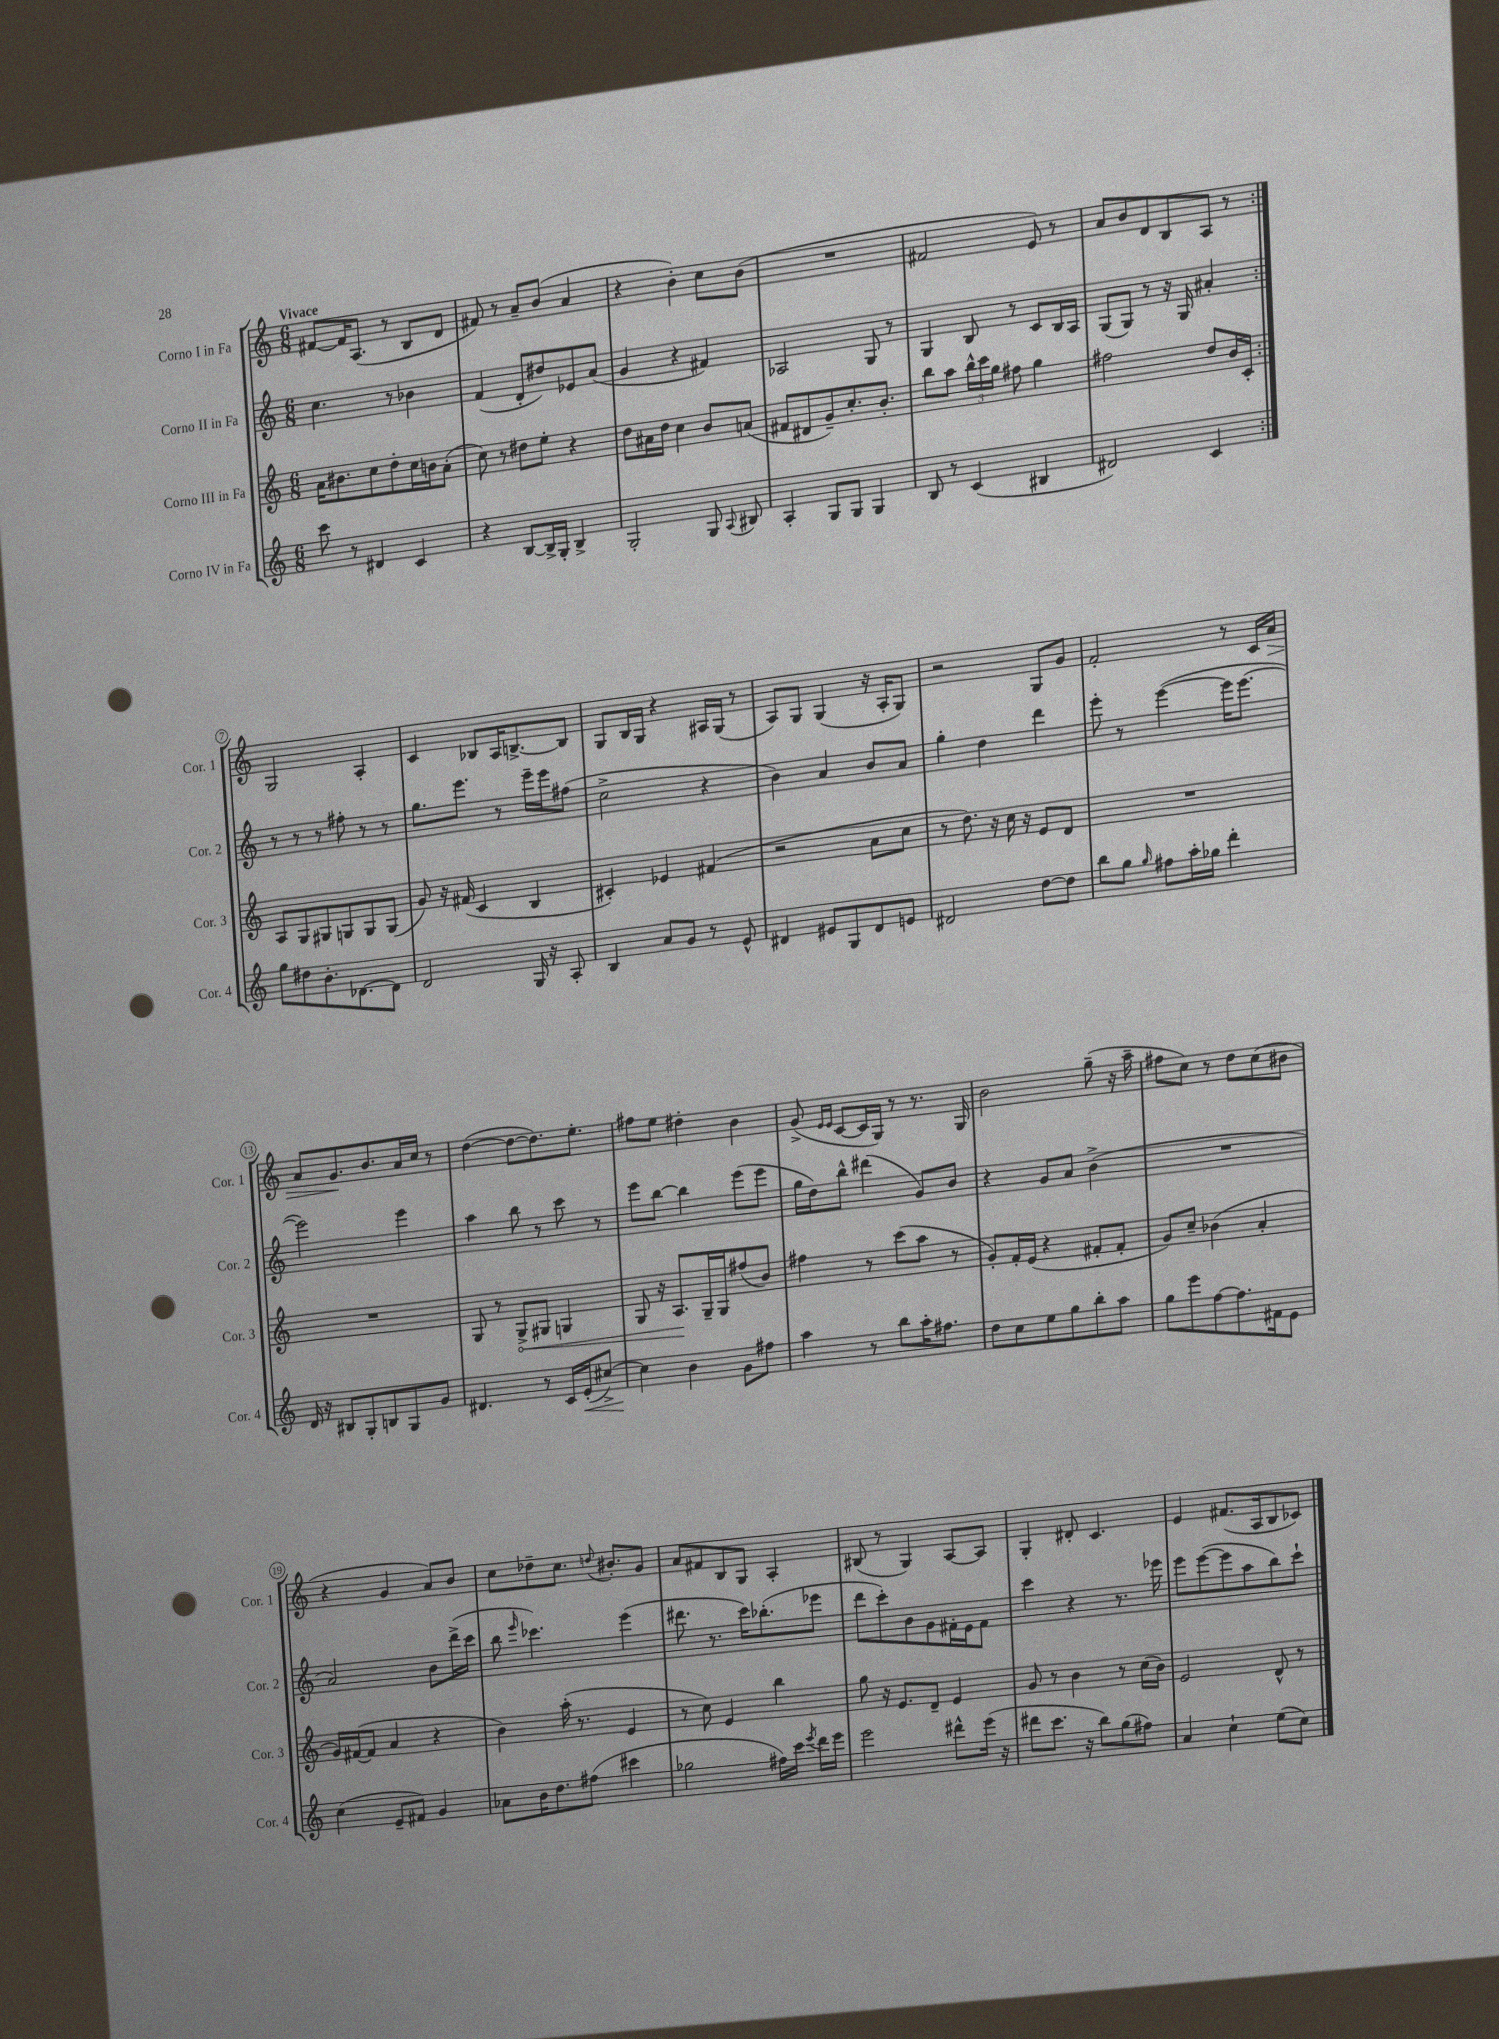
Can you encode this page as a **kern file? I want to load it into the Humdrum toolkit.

**kern	**dynam	**kern	**dynam	**kern	**kern	**dynam
*part4	*part4	*part3	*part3	*part2	*part1	*part1
*staff4	*staff4	*staff3	*staff3	*staff2	*staff1	*staff1
*I"Corno IV in Fa	*	*I"Corno III in Fa	*	*I"Corno II in Fa	*I"Corno I in Fa	*
*I'Cor. 4	*	*I'Cor. 3	*	*I'Cor. 2	*I'Cor. 1	*
*clefG2	*	*clefG2	*	*clefG2	*clefG2	*
*k[]	*	*k[]	*	*k[]	*k[]	*
*M6/8	*	*M6/8	*	*M6/8	*M6/8	*
=1	=1	=1	=1	=1	=1	=1
!	!	!	!	!	!LO:TX:a:B:t=Vivace	!
8ccc\	.	16a\KL	.	4.cc\	[8f#X/L	.
.	.	8.b#X\	.	.	.	.
8r	.	.	.	.	16f#/K]	.
.	.	.	.	.	(8.A/J	.
4d#X/	.	8cc\	.	.	.	.
.	.	8dd'\	.	8r	8r	.
4c/	.	16cc\L	.	4b-X\	8B/L	.
.	.	16bn\J	.	.	.	.
.	.	(8a'\J	.	.	8d/J	.
=2	=2	=2	=2	=2	=2	=2
4r	.	8cc\)	.	(4f/	8f#X/)	.
.	.	8r	.	.	8r	.
[8B/L	.	8dd#X\L	.	8d'/L	8a~/L	.
16B^/L]	.	8ee'\J	.	8dd#X/)	(8b/J	.
16G'/JJ	.	.	.	.	.	.
4B^/	.	4r	.	8e-X/	4a/	.
.	.	.	.	(8a/J	.	.
=3	=3	=3	=3	=3	=3	=3
2G'/	.	8dd\L	.	4g/	4r	.
.	.	16a#X\L	.	.	.	.
.	.	16dd\JJ	.	.	.	.
.	.	4cc\	.	4r	4b'\)	.
8G/	.	8b/L	.	4f#X/)	8cc\L	.
8qqA/	.	.	.	.	.	.
8B#X/	.	(8an/J	.	.	(8b\J	.
=4	=4	=4	=4	=4	=4	=4
4A'/	.	8f#X/L	.	2A-X/	2.r	.
.	.	8d#X/	.	.	.	.
8G/L	.	8g~/)	.	.	.	.
8G/J	.	8.cc'/	.	.	.	.
4G/	.	.	.	8G/	.	.
.	.	8.b'/J	.	.	.	.
.	.	.	.	8r	.	.
=5	=5	=5	=5	=5	=5	=5
8B/	.	8bb\L	.	4G/	2f#X/	.
8r	.	8aa\J	.	.	.	.
(4c/	.	24bb^^\LL	.	8B/	.	.
.	.	24ccc\	.	.	.	.
.	.	24gg\JJ	.	.	.	.
.	.	8ff#X\	.	8r	.	.
4B#X/	.	4gg\	.	8c/L	8e/)	.
.	.	.	.	16B/L	8r	.
.	.	.	.	16A/JJ	.	.
=6	=6	=6	=6	=6	=6	=6
2d#X/)	.	2ff#X\	.	(8G/L	8a/L	.
.	.	.	.	8G/J)	8b/	.
.	.	.	.	8r	8d/	.
.	.	.	.	16r	8B/	.
.	.	.	.	16G/	.	.
4c/	.	8dd/L	.	4a#X'/	8A/J	.
.	.	16b/L	.	.	8r	.
.	.	16c'/JJ	.	.	.	.
!!LO:LB:g=z
=7:|!	=7:|!	=7:|!	=7:|!	=7:|!	=7:|!	=7:|!
8gg\L	.	8A/L	.	8r	2G/	.
8dd#X\	.	8G/	.	8r	.	.
8.b'\	.	8G#X/	.	8r	.	.
.	.	8Gn/	.	8ff#X'\	.	.
[8.d-X\	.	.	.	.	.	.
.	.	8G/	.	8r	4A'/	.
8d-\J]	.	(8G/J	.	8r	.	.
=8	=8	=8	=8	=8	=8	=8
2d/	.	8g/)	.	8.gg\L	4c/	.
.	.	16r	.	.	.	.
.	.	(16f#X/	.	8.eee\J	.	.
.	.	4c/	.	.	8B-X/L	.
.	.	.	.	8r	16A/K	.
.	.	.	.	.	[8.Bn^/	.
16G/	.	4B/	.	16eee~\LL	.	.
16r	.	.	.	16eee\J	.	.
8A'/	.	.	.	(8ff#X\J	8B/J]	.
=9	=9	=9	=9	=9	=9	=9
4B/	.	4c#X'/)	.	2cc^\	8G/L	.
.	.	.	.	.	16B/L	.
.	.	.	.	.	16G/JJ	.
8a/L	.	4e-X/	.	.	4r	.
8g/J	.	.	.	.	.	.
8r	.	(4f#X/	.	4r	16A#X/LL	.
.	.	.	.	.	(16G/JJ	.
8e^^/	.	.	.	.	8r	.
=10	=10	=10	=10	=10	=10	=10
4d#X/	.	2r	.	4b\)	8A/L)	.
.	.	.	.	.	8G/J	.
8e#X/L	.	.	.	4a/	(4G/	.
8G/	.	.	.	.	.	.
8d#/	.	8a\L	.	8b/L	16r	.
.	.	.	.	.	16A'/KL	.
8en/J	.	8cc\J	.	8a/J	8G/J)	.
=11	=11	=11	=11	=11	=11	=11
2d#X/	.	8r	.	4gg'\	2r	.
.	.	8.dd\)	.	.	.	.
.	.	.	.	4dd\	.	.
.	.	16r	.	.	.	.
.	.	16cc\	.	.	.	.
.	.	16r	.	.	.	.
[8dd\L	.	8e/L	.	4ddd\	8G/L	.
8dd\J]	.	8d/J	.	.	8g/J	.
=12	=12	=12	=12	=12	=12	=12
8bb\L	.	2.r	.	8eee'\	2f'/	.
8gg\J	.	.	.	8r	.	.
16qqgg/	.	.	.	.	.	.
8ff#X\L	.	.	.	([4eee\	.	.
16aa'\L	.	.	.	.	.	.
16gg-X\JJ	.	.	.	.	.	.
4ddd'\	.	.	.	16eee\KL]	8r	.
.	.	.	.	[8.eee\J	.	.
.	.	.	.	.	16c/LL	.
!	!	!	!	!	!	!LO:HP:b
.	.	.	.	.	16a/JJ	>
!!LO:LB:g=z
=13	=13	=13	=13	=13	=13	=13
16d/	.	2.r	.	2eee\])	8a/L	.
16r	.	.	.	.	.	.
8B#X/L	.	.	.	.	8.g/	.
8G'/	.	.	.	.	.	.
.	.	.	.	.	8.b/	]
8Bn/	.	.	.	.	.	.
8G/	.	.	.	4eee\	16a/L	.
.	.	.	.	.	16cc/JJ	.
8g/J	.	.	.	.	8r	.
=14	=14	=14	=14	=14	=14	=14
4.d#X/	.	8G/	.	4aa\	([4dd\	.
.	.	8r	.	.	.	.
!	!	!	!LO:HP:b	!	!	!
.	.	8G^/L	<	8bb\	8dd\L_	.
8r	.	8G#X/J	.	8r	8.dd\])	.
16c/LL	.	4Gn/	.	8ccc\	.	.
!	!LO:HP:b	!	!	!	!	!
(16e'/J	<	.	.	.	8.ee'\J	.
[8cc#X^/J)	.	.	.	8r	.	.
=15	=15	=15	=15	=15	=15	=15
4cc#\]	.	8G/	.	8eee\L	8ff#X\L	.
.	.	16r	.	[8bb\J	8ee\J	.
.	.	8.A/L	.	.	.	.
4b\	[	.	.	4bb\]	4dd#X'\	.
.	.	16G~/L	[	.	.	.
.	.	16G/J	.	.	.	.
8g\L	.	(8ff#X/	.	(8eee\L	4b\	.
8ff#X\J	.	8b/J)	.	8eee\J	.	.
=16	=16	=16	=16	=16	=16	=16
4aa\	.	4ff#X\	.	16gg\LL	(8g^/	.
.	.	.	.	16dd\J)	.	.
.	.	.	.	.	16qqe/LL	.
.	.	.	.	.	16qqe/JJ	.
.	.	.	.	8bb^^\J	[8c/L	.
8r	.	8r	.	(4ddd#X\	16c/L]	.
.	.	.	.	.	16G/JJ)	.
8bb\L	.	(8ccc\L	.	.	8r	.
16aa'\K	.	8aa\J	.	8g/L)	8.r	.
8.ff#X\J	.	.	.	.	.	.
.	.	8r	.	8b/J	.	.
.	.	.	.	.	16G/	.
=17	=17	=17	=17	=17	=17	=17
8dd\L	.	8g'/L)	.	4r	2b\	.
8cc\	.	16f'/L	.	.	.	.
.	.	(16e/JJ	.	.	.	.
8ee\	.	4r	.	8g/L	.	.
8gg\	.	.	.	8a/J	.	.
8bb'\	.	8f#X'/L	.	(4b^\	(8gg~\	.
8aa\J	.	8f#'/J	.	.	16r	.
.	.	.	.	.	16aa~\	.
=18	=18	=18	=18	=18	=18	=18
8gg\L	.	8g/L)	.	2.r	8ff#X\L	.
8eee\	.	8cc~/J	.	.	8cc\J)	.
[8ff\	.	(4b-X\	.	.	8r	.
8.ff\]	.	.	.	.	8dd\L	.
.	.	4a'/	.	.	(8cc\	.
16f#X\k	.	.	.	.	.	.
8e\J	.	.	.	.	8b#X\J	.
!!LO:LB:g=z
=19	=19	=19	=19	=19	=19	=19
(4cc\	.	16g/LL)	.	2a/)	4r	.
.	.	([16f#X/J	.	.	.	.
.	.	8f#/J]	.	.	.	.
8e~/L	.	4a/	.	.	4g/	.
8f#X/J)	.	.	.	.	.	.
4g/	.	4r	.	8b\L	8a/L)	.
.	.	.	.	(16ddd^\L	8b/J	.
.	.	.	.	16ccc\JJ	.	.
=20	=20	=20	=20	=20	=20	=20
8a-X\L	.	4b\)	.	8bb\	8cc\L	.
.	.	.	.	16qqeee/	.	.
16b\K	.	.	.	4.ccc-X\)	8dd-X~\	.
8.dd\	.	.	.	.	.	.
.	.	(16aa'\	.	.	8.cc\J	.
.	.	8.r	.	.	.	.
(8ff#X\J	.	.	.	.	.	.
.	.	.	.	.	8qqddn/	.
.	.	.	.	.	8.b#X'/L	.
4ccc#X\	.	4e/	.	(4eee\	.	.
.	.	.	.	.	8g/J	.
=21	=21	=21	=21	=21	=21	=21
2gg-X\	.	8r	.	8.ddd#X\	8a/L	.
.	.	8cc\)	.	.	8f#X/	.
.	.	.	.	8.r	.	.
.	.	4e/	.	.	8B/	.
.	.	.	.	16ccc\KL)	8G/J	.
.	.	.	.	(8.bb-X'\	.	.
16ff#X\LL)	.	4bb\	.	.	4A'/	.
16ccc\JJ	.	.	.	.	.	.
8qeee/	.	.	.	.	.	.
16ddd\LL	.	.	.	8eee-X\J	.	.
16eee\JJ	.	.	.	.	.	.
=22	=22	=22	=22	=22	=22	=22
2eee\	.	8gg\	.	8ddd\L	(8B#X/	.
.	.	16r	.	8ccc'\)	8r	.
.	.	8.e/L	.	.	.	.
.	.	.	.	8b\	4G/)	.
.	.	8d~/J	.	8g\	.	.
8ddd#X^^\L	.	4e/	.	16f#X'\L	[8A/L	.
.	.	.	.	16e\J	.	.
(16eee\Jk	.	.	.	8f#\J	8A/J]	.
16r	.	.	.	.	.	.
=23	=23	=23	=23	=23	=23	=23
8ddd#X\L	.	8g/	.	4ccc\	4G'/	.
8.ccc\J	.	8r	.	.	.	.
.	.	4b\	.	4r	8d#X'/	.
16r	.	.	.	.	.	.
8bb\L)	.	.	.	.	4.c/	.
(8gg\	.	8r	.	8.r	.	.
8ff#X\J)	.	(16cc\LL	.	.	.	.
.	.	16b\JJ)	.	16eee-X\	.	.
=24	=24	=24	=24	=24	=24	=24
4a/	.	2e/	.	8eee\L	4e/	.
.	.	.	.	([8eee\	.	.
4cc`\	.	.	.	8eee\]	(8.f#X/L	.
.	.	.	.	8aa\	.	.
.	.	.	.	.	16A/k	.
(8ee\L	.	8d^^/	.	8bb\)	8B/	.
8cc\J)	.	8r	.	8ccc`\J	8c-X/J)	.
==	==	==	==	==	==	==
*-	*-	*-	*-	*-	*-	*-
